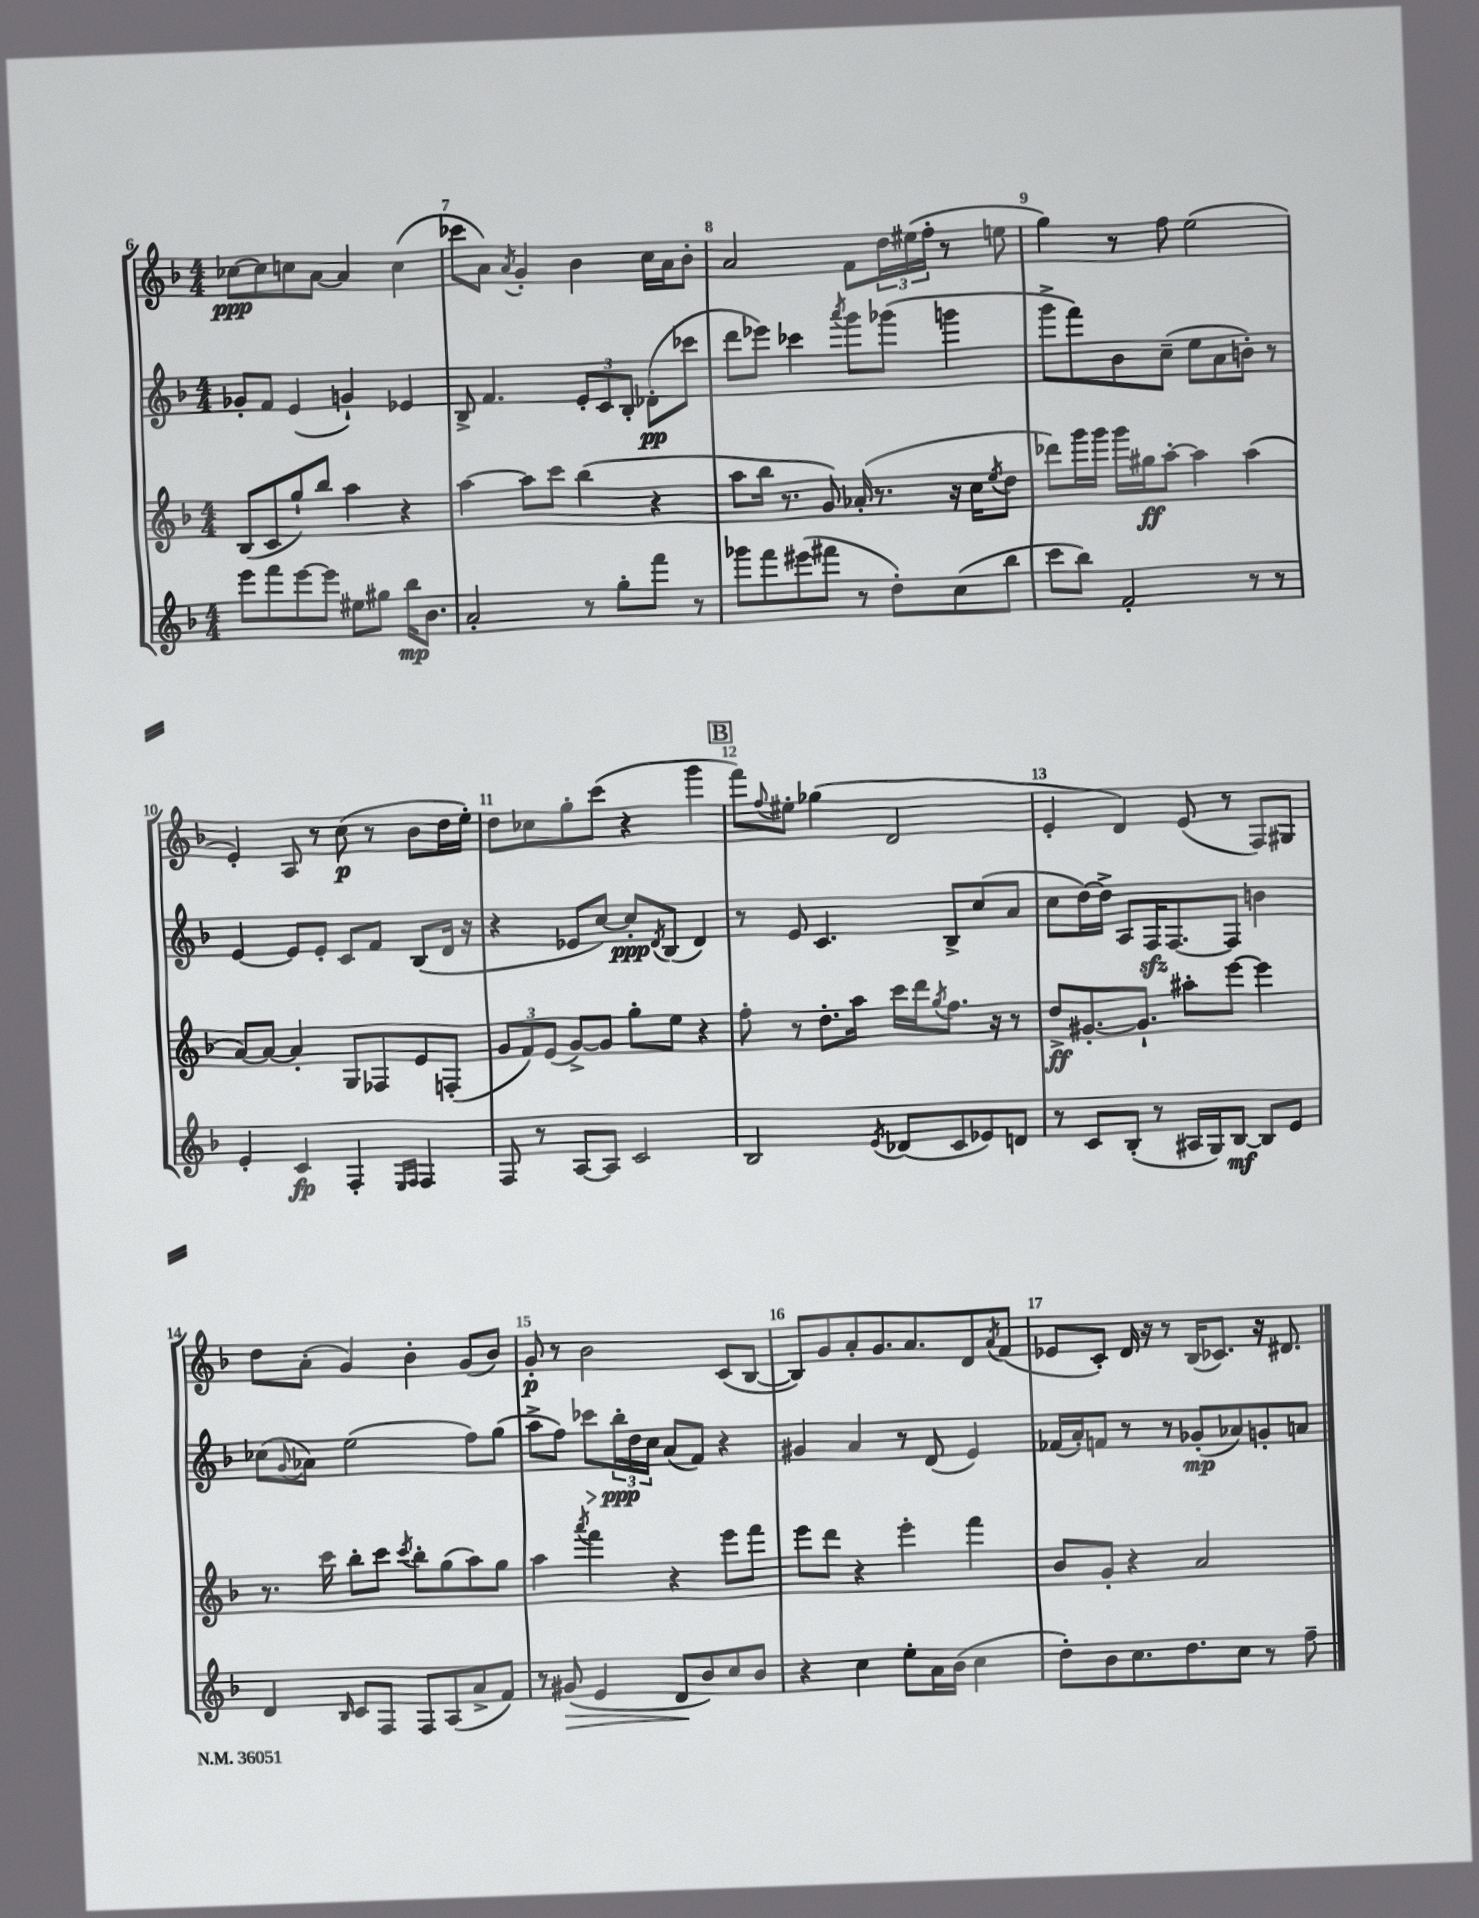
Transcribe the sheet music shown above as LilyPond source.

<<
\new StaffGroup <<
\new Staff = "s0" {
    \clef treble \key f \major \numericTimeSignature \time 4/4
    ces''8~\ppp ces''8 c''8 a'8~ a'4 c''4( |
    ces'''8 a'8) \acciaccatura { a'8 } g'4-. bes'4 c''16 a'16 bes'8-. |
    a'2 f'8 \tuplet 3/2 { d''16 eis''16( f''16-. } r8 e''8 |
    g''4) r8 f''8 e''2( |
    e'4-.) a8 r8 c''8\p( r8 bes'8 d''16 e''16-.) |
    d''8 ces''8 g''8-. c'''8( r4 g'''4 |
    \mark \markup { \box "B" } f'''8) \appoggiatura { f''8 } eis''8-. ges''4( d'2 |
    e'4-. d'4) e'8( r8 f8) gis8 |
    d''8 a'8-.( g'4) bes'4-. g'8( bes'8) |
    g'8-.\p r8 bes'2 c'8( bes8~ |
    bes8) g'8 a'8-. g'8. a'8. d'8 \acciaccatura { a'8 } f'8( |
    ees'8 c'8-.) d'16 r16 r8 bes16( ces'8.) r16 dis'8. \bar "|." |
}
\new Staff = "s1" {
    \clef treble \key f \major \numericTimeSignature \time 4/4
    ges'8-. f'8 e'4( g'4-!) ees'4 |
    bes8-> f'4. \tuplet 3/2 { e'8-. c'8 bes8-. } des'8-.\pp( ces'''8 |
    d'''8 ees'''8) ces'''4 \acciaccatura { a'''8 } g'''8 ges'''8( g'''4 |
    g'''8-> f'''8) bes'8 c''8--( e''8 a'8 b'8-.) r8 |
    e'4~ e'8 e'8-. c'8 f'8 bes8( d'16 r16 |
    r4 ees'8 c''8~) c''8-.\ppp \acciaccatura { d'8 } bes8( d'4) |
    \mark \markup { \box "B" } r8 e'8 c'4. bes8-> c''8( a'8 |
    c''8 d''16~) d''16-> a8 f16\sfz f8.~ f8 b'4 |
    ces''8( \appoggiatura { g'8 } aes'8) e''2( f''8) g''8( |
    a''8-> f''8) ces'''8\> \tuplet 3/2 { bes''16-.\ppp\! d''16 c''16 } a'8( f'8) r4 |
    gis'4 a'4 r8 d'8( e'4) |
    fes'16( a'16-.) f'8 r8 r8 ges'8-.\mp( aes'8) g'8-. a'8 \bar "|." |
}
\new Staff = "s2" {
    \clef treble \key f \major \numericTimeSignature \time 4/4
    bes8( c'8 g''8-!) bes''8 a''4 r4 |
    a''4~ a''8 c'''8 bes''4( r4 |
    a''8 bes''16 r8. g'8) aes'16-.( r8. r16 c''16 \acciaccatura { e''8 } d''8 |
    des'''8) g'''16 g'''16 g'''16 gis''16\ff a''8~-. a''4 a''4( |
    a'8~) a'8~ a'4-. g8 fes8 e'8 f8-.( |
    \tuplet 3/2 { g'8 f'8) e'8( } g'8~->) g'8 g''8-. e''8 r4 |
    \mark \markup { \box "B" } f''8-. r8 d''8.-. a''16 c'''16 d'''16 \acciaccatura { g''8 } f''8. r16 r8 |
    d''8->\ff gis'8.~-. gis'8.-! ais''8-. e'''8~ e'''4 |
    r8. c'''16 bes''8-. c'''8 \acciaccatura { c'''8 } bes''8-. g''8( a''8) g''8 |
    a''4 \acciaccatura { a'''8 } f'''4 r4 e'''8 f'''8 |
    e'''8 d'''8 r4 e'''4-. f'''4 |
    bes'8 g'8-. r4 a'2 \bar "|." |
}
\new Staff = "s3" {
    \clef treble \key f \major \numericTimeSignature \time 4/4
    e'''8 f'''8 e'''8~ e'''8 eis''8 gis''8 bes''16\mp bes'8. |
    a'2-. r8 g''8-. f'''8 r8 |
    ges'''8 f'''8 eis'''8( fis'''8 r8 d''8-.) c''8( bes''8 |
    c'''8 bes''8) f'2-. r8 r8 |
    e'4-. c'4\fp f4-. \grace { e16 f16 } f4 |
    f8 r8 a8~ a8 c'2 |
    \mark \markup { \box "B" } bes2 \acciaccatura { e'8 } des'8( c'8 ees'8) d'8 |
    r8 c'8 bes8-.( r8 ais16 g16) bes8~\mf bes8 e'8 |
    d'4 \grace { bes16 } c'8 f8 f8 a8( a'8-> f'8) |
    r8 gis'8\>( e'4 d'8\! bes'8) c''8 bes'8 |
    r4 c''4 e''8-. a'16 bes'16( c''4 |
    d''8-.) bes'8 c''8. d''8. c''8 r8 f''8-- \bar "|." |
}
>>
>>
\layout { \context { \Score currentBarNumber = #6 \override BarNumber.break-visibility = ##(#f #t #t) barNumberVisibility = #all-bar-numbers-visible } }
